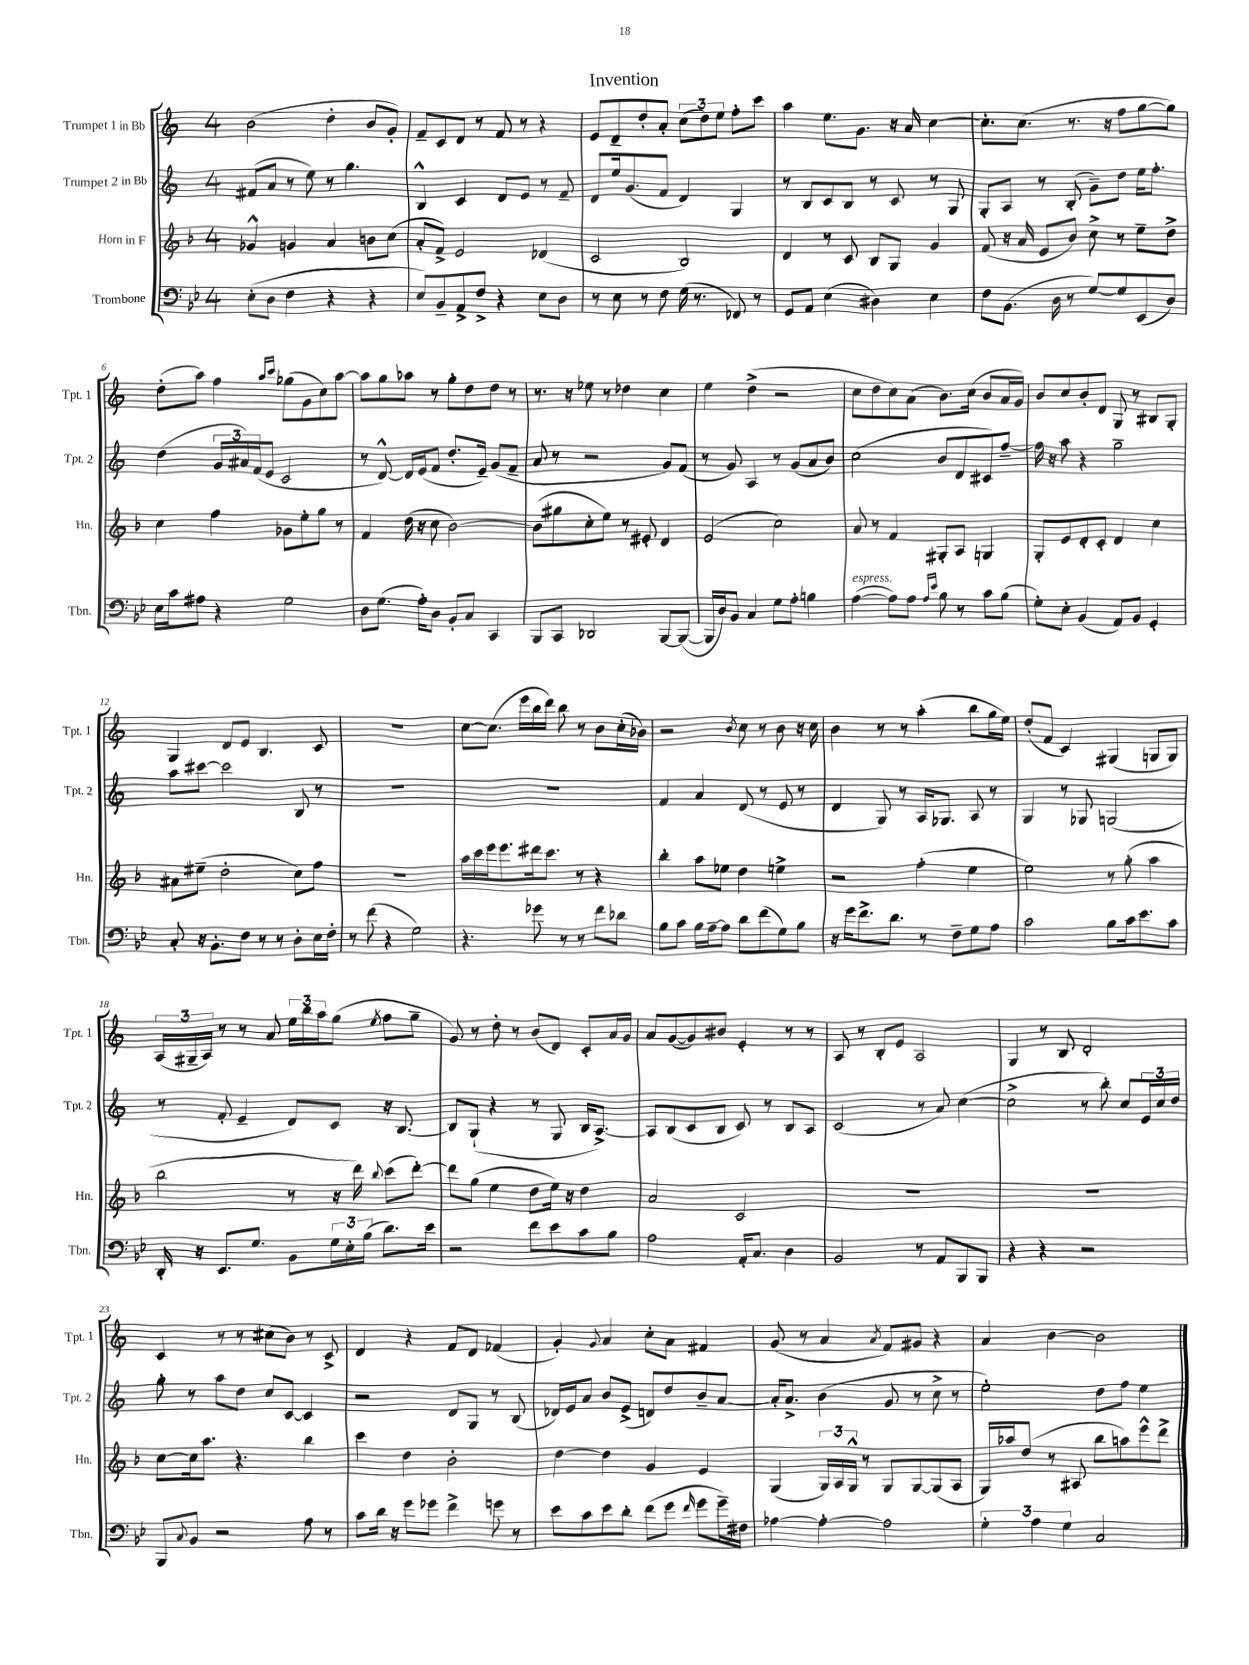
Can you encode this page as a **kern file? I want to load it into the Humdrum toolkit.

**kern	**kern	**kern	**kern
*part4	*part3	*part2	*part1
*staff4	*staff3	*staff2	*staff1
*I"Trombone	*I"Horn in F	*I"Trumpet 2 in Bb	*I"Trumpet 1 in Bb
*I'Tbn.	*I'Hn.	*I'Tpt. 2	*I'Tpt. 1
*clefF4	*clefG2	*clefG2	*clefG2
*k[b-e-]	*k[b-]	*k[]	*k[]
*M4/4	*M4/4	*M4/4	*M4/4
=1	=1	=1	=1
(8E-'\L	4g-X^^/	(8f#X/L	(2b\
8D\J	.	8a/J	.
4F\	4gn/	8r	.
.	.	8ee\)	.
4r	4a/	8r	4dd'\
.	.	4.gg\	.
4r	8bn\L	.	8b/L
.	(8cc\J	.	8g'/J)
=2	=2	=2	=2
8E-/L)	8a'/L	4B^^/	8f~/L
8BB-~/	8f^/J)	.	8c/
8AA^/	2e/	4c/	8d/J
8F^/J	.	.	8r
4r	.	8d/L	8f/
.	.	8e/J	8r
8E-\L	(4d-X/	8r	4r
8D\J	.	8f~/	.
=3	=3	=3	=3
8r	2c/	8d/L	8e/L
8E-\	.	16ee/k	8d~/
.	.	(8.g/	.
8r	.	.	8dd'/
8F\	.	8f/J	8a'/J
(16G\	2B-/)	4d/)	(12cc\L
8.r	.	.	.
.	.	.	12dd\)
.	.	.	12ee\J
8FF-X/)	.	4G/	8ff'\L
8r	.	.	8ccc\J
=4	=4	=4	=4
8GG/L	4d/	8r	4aa\
8AA/J	.	8B/L	.
(4E-\	8r	8c/	8.ee\L
.	8c/	8B/J	.
.	.	.	8.g\J
4D#X\)	8B-/L	8r	.
.	8G/J	8c/	16r
.	.	.	16a/
4E-\	4g/	8r	[4cc\
.	.	8G/	.
=5	=5	=5	=5
8F\L	(8f/	8G'/L	8.cc'\L]
(8.BB-\J	16r	8A/J	.
.	16a/	.	(8.cc\J
.	8e/L	8r	.
16D\	.	.	.
8r	8b-/J)	(8B'/	8.r
[8G/L)	8cc^\	8g~\L)	.
.	.	.	16r
8G/]	8r	8dd\J	8ff\L
(8EE-/	8ee~\L	16ee\KL	[8gg\
.	.	8.ff'\J	.
8D/J)	8dd^\J	.	8gg\J])
!!LO:LB:g=z
=6	=6	=6	=6
16E-\LL	4cc\	(4dd\	(8dd'\L
16c\J	.	.	.
8A#X\J	.	.	8aa\J)
4r	4ff\	24g/LL	4ff\
.	.	24a#X/)	.
.	.	(24f/J	.
.	.	8e/J	.
.	.	.	16qqaa/LL
.	.	.	16qqccc/JJ
2G\	8g-X\L	2c/	(8gg-X\L
.	8ee'\	.	8g\
.	8gg\J	.	8cc\)
.	8r	.	[8aa\J
=7	=7	=7	=7
8D\L	4f/	8r	8aa\L]
(8.G\J	.	[8d^^/)	8gg\
.	(16dd\	16d/LL]	8aa-X\J
16A'\KL)	16r	(16e/J	.
8D\J	8cc\	8f/J	8r
8BB-'/L	[2b-\)	8.dd'/L	8gg'\L
8C/J	.	.	8dd\
.	.	16e~/Jk)	.
4CC/	.	(8g/L	8dd\J
.	.	8f~/J	8r
=8	=8	=8	=8
8BBB-/L	(8b-\L]	8a/	8.r
8CC/J	8gg#X\	8r	.
.	.	.	16r
2DD-X/	8cc'\	2r	8ee-X\
.	8ee\J)	.	8r
.	8r	.	4dd-X\
.	8e#X'/	.	.
[8BBB-/L	4d/	8g/L)	4cc\
(8BBB-/J_	.	(8f/J	.
=9	=9	=9	=9
16BBB-/LL]	(2e/	8r	4ee\
16D/J)	.	.	.
8BB-/J	.	8g/)	.
4C/	.	4A/	(4dd^\
8G\L	2cc\)	8r	2r
8A'\J	.	(8g/L	.
4Bn\	.	8a/	.
.	.	8b/J)	.
=10	=10	=10	=10
!LO:TX:a:i:t=espress.	!	!	!
([4A\	8a/	(2cc\	8cc\L
.	8r	.	8dd\
8A\L])	4f/	.	8cc\)
8A\J	.	.	(8a\J
16qqA/LL	.	.	.
16qqe-/JJ	.	.	.
8B-\	8G#X'/L	8b/L	8.b\L)
8r	8A/J	8d/	.
.	.	.	(16cc\Jk
8c\L	4Gn/	8c#X/)	8b/L
(8B-\J	.	[8ff~/J	16a/L
.	.	.	16g/JJ)
=11	=11	=11	=11
8G'\L)	8G'/L	16ff\]	8b/L
.	.	16r	.
8E-'\J	8e/	8aa\	8cc/
(4BB-/	8d'/	4r	8b'/
.	8c'/J	.	8d/J
8AA/L)	4d/	2gg~\	8G/
8BB-/J	.	.	8r
4GG'/	4cc\	.	8B#X/L
.	.	.	8G'/J
!!LO:LB:g=z
=12	=12	=12	=12
8C'/	8a#X\L	8aa\L	4G/
16r	(8ee#X~\J	[8ccc#X\J	.
8.BB-'\L	.	.	.
.	2dd'\	2ccc#\]	8d/L
8F\J	.	.	8e/J
8r	.	.	4.B/
8r	.	.	.
8D'\L	8cc\L)	8B/	.
16E-\L	8ff\J	8r	8c/
16F'\JJ	.	.	.
=13	=13	=13	=13
8r	1r	1r	1r
(8f\	.	.	.
4r	.	.	.
2G\)	.	.	.
=14	=14	=14	=14
4.r	16aa\LL	1r	[8cc\L
.	16ccc\	.	.
.	16eee\J	.	(8.cc\J]
.	8.eee\	.	.
.	.	.	16eee\LL
8g-X\	16ddd#X\k	.	16bb\
.	8.ccc\J	.	16ddd\JJ)
8r	.	.	8bb\
8r	8r	.	8r
8f\L	4r	.	8b\L
8d-X\J	.	.	(16cc'\L
.	.	.	16b-X\JJ)
=15	=15	=15	=15
8B-\L	4bb-'\	4f/	2r
8c\J	.	.	.
16B-\LL	8aa\L	4a/	.
[16A~\J	.	.	.
8A\J]	8ee-X\J	.	.
.	.	.	8qb/
8d\L	4dd\	(8d/	8cc\
(8f\	.	8r	8r
8G\)	4een^\	8e/	8b\
8B-\J	.	8r	16r
.	.	.	16cc\
=16	=16	=16	=16
16r	2r	4d/	4b\
16g\KL	.	.	.
8.f^\	.	.	.
.	.	8G/)	8r
8.d\J	.	.	.
.	.	8r	8r
8r	(4ff'\	16A/KL	(4aa'\
.	.	8.G-X/J	.
8F~\L	.	.	.
8G\	4ee\	8A/	8bb\L
8A\J	.	8r	16gg\L
.	.	.	16ee\JJ)
=17	=17	=17	=17
2c\	2ee\)	4G/	(8dd'/L
.	.	.	8f/J
.	.	8r	4c/)
.	.	8G-X/	.
8B-\L	8r	(2Gn/	(4G#X/
16c\k	(8gg'\	.	.
8.e-\	.	.	.
.	4aa\	.	8Gn/L
8c\J	.	.	8G/J)
!!LO:LB:g=z
=18	=18	=18	=18
16DD'/	2bb-\	8r	(24A/LL
.	.	.	24G#X~/
16r	.	.	.
.	.	.	24A/JJ)
8.EE-/L	.	8f'/	8r
.	.	4e~/	8r
8.G/J	.	.	.
.	.	.	8a/
8BB-\L	8r	8d/L)	24ee\LL
.	.	.	24bb\
.	.	.	24aa\J
24G\L	16r	8c/J	(8gg\J
24E-'\	.	.	.
.	16ddd\)	.	.
(24B-\JJ	.	.	.
.	8qqbb-/	.	8qee/
8.d\L)	(8ccc\L	16r	8ff\L
.	.	[8.B/	.
.	[8ddd'\J)	.	8gg~\J
16e-\Jk	.	.	.
=19	=19	=19	=19
2r	8ddd\L]	8B/L]	8g/)
.	(8gg\J	(8G`/J	8r
.	4ee\	4r	8dd'\
.	.	.	8r
8f\L	8dd\L	8r	(8b/L
8e-\	16ee\Jk)	8G/	8d/J)
.	16r	.	.
8c\	4dd\	16B/KL	8c'/L
.	.	[8.A^/J)	.
8B-\J	.	.	16a/L
.	.	.	16g/JJ
=20	=20	=20	=20
2A\	2a/	8A/L]	8a/L
.	.	(8B/	([8g/
.	.	8c/	8g/])
.	.	8B/J	8b#X/J
16AA'/KL	2c/	8c/)	4e'/
8.C/J	.	.	.
.	.	8r	.
4D\	.	8B/L	8r
.	.	8A/J	8r
=21	=21	=21	=21
2BB-/	1r	(2c/	8A/
.	.	.	8r
.	.	.	8B'/L
.	.	.	8e/J
8r	.	8r	2A/
8AA/L	.	8a/)	.
8BBB-/	.	([4cc\	.
8BBB-/J	.	.	.
=22	=22	=22	=22
4r	1r	2cc^\]	4G/
4r	.	.	8r
.	.	.	8B/
2r	.	8r	2d'/
.	.	8bb'\)	.
.	.	8cc/L	.
.	.	24e/L	.
.	.	24cc/	.
.	.	24dd/JJ	.
!!LO:LB:g=z
=23	=23	=23	=23
8BBB-/L	[8cc\L	8gg'\	4c/
8qqC/	.	.	.
8BB-/J	16cc\k]	8r	.
.	8.aa\J	.	.
2r	.	8aa\L	8r
.	4.r	8dd\J	8r
.	.	8cc/L	(8cc#X\L
.	.	[8c/J	8b\J)
8A\	4bb-\	4c/]	8r
8r	.	.	8c^/
=24	=24	=24	=24
8c\L	4ccc\	2r	4d/
16d\Jk	.	.	.
16r	.	.	.
8g\L	4dd\	.	4r
8g-X\J	.	.	.
4f^\	2b-'\	8d/L	8f/L
.	.	8G/J	8d/J
8gn\	.	8r	(4f-X/
8r	.	(8B/	.
=25	=25	=25	=25
8e-\L	[4dd\	16d-X/LL)	4g'/)
.	.	16e/J	.
8c\	.	8a/J	.
.	.	.	8qqg/
8e-\	4dd\]	8b/L	4a/
8d'\J	.	(8e^/J	.
(8f\L	4g/	8dn/L)	8cc'\L
8g\J	.	8dd/	8a\J
16qqf/	.	.	.
8g\L	4e/	8b~/	4f#X/
16g~\L)	.	[8a/J	.
16F#X\JJ	.	.	.
=26	=26	=26	=26
[4A-X\	(4G/	16a'/KL]	(8g/
.	.	8.a^/J	.
.	.	.	8r
4A-'\_	24G/LL)	(4b\	4a/
.	24A/	.	.
.	24G^^/JJ	.	.
.	8r	.	.
.	.	.	8qa/
2A-\]	8G/L	8g/	8f/L)
.	[8G/	8r	8g#X/J
.	(8G/]	8cc^\	4r
.	8A/J	8r	.
=27	=27	=27	=27
6G'\	16G/LL)	2ee'\)	4a/
.	16aa-X/J	.	.
.	(8dd/J	.	.
6A\	.	.	.
.	8r	.	[4b\
6G\	.	.	.
.	8A#X/	.	.
2C/	8bb-\L	8dd\L	2b\]
.	8aan\)	8ff\J	.
.	8eee^^\	4ee\	.
.	8ddd^\J	.	.
==	==	==	==
*-	*-	*-	*-
